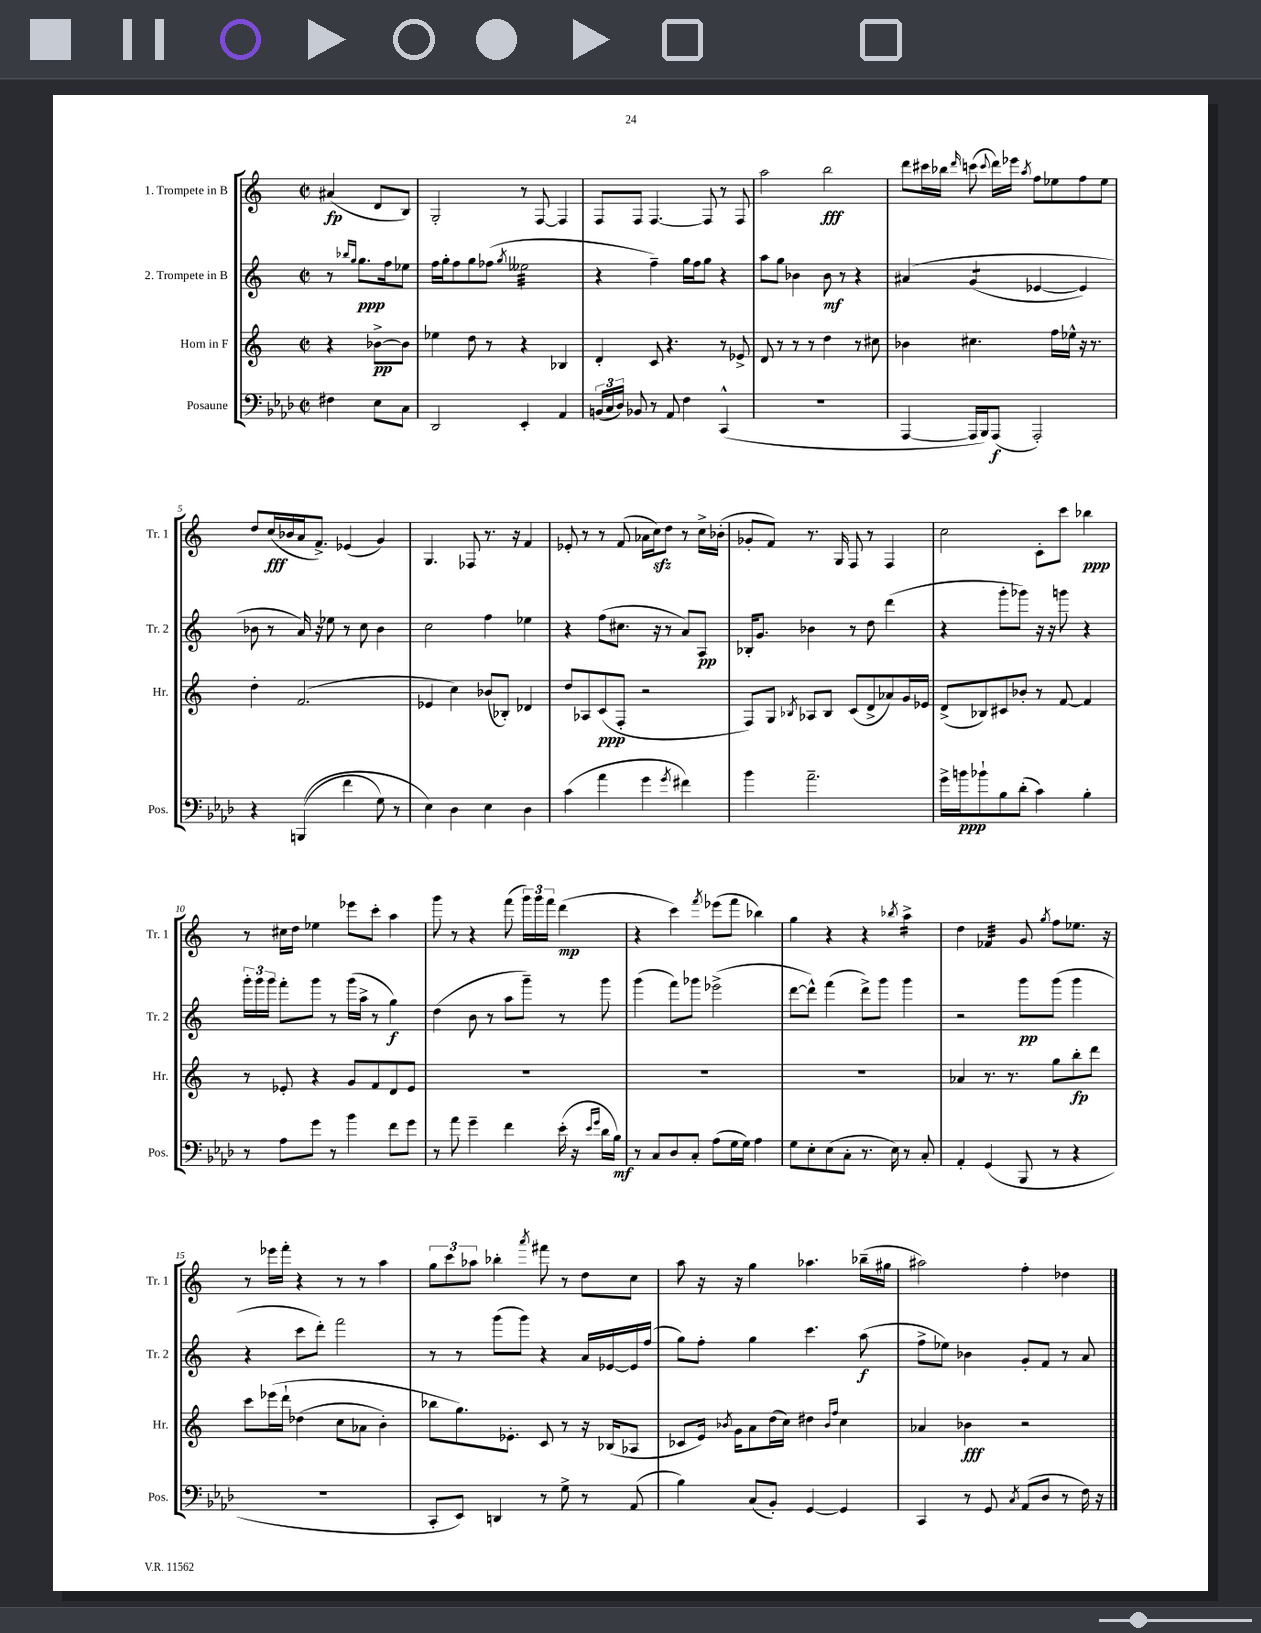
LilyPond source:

<<
\new StaffGroup <<
\new Staff = "s0" \with { instrumentName = "1. Trompete in B" shortInstrumentName = "Tr. 1" } {
    \clef treble \key c \major \defaultTimeSignature \time 2/2 \partial 2
    \autoBeamOff ais'4\fp( d'8[ b8]) |
    g2-. r8 f8~ f4 |
    f8[ f8] f4.~ f8 r8 f8 |
    a''2 b''2\fff |
    d'''8[ cis'''16 bes''16] \grace { d'''16 } c'''8( \appoggiatura { c'''8 } d'''16[) ees'''16] \acciaccatura { a''8 } f''8[ ees''8 f''8 ees''8] |
    d''8[ c''16\fff( bes'16 a'16 f'8.]->) ees'4( g'4) |
    g4. fes8 r8. r16 f'4 |
    ees'8-. r8 r8 f'8( aes'16[ c''16\sfz) d''8] r8 c''16[-> bes'16]-.( |
    ges'8[-. f'8]) r8. g16 f8 r8 f4 |
    c''2 c'8[-. c'''8] bes''4\ppp |
    r8 cis''16[ d''16] ees''4 ees'''8[ c'''8]-. a''4 |
    g'''8 r8 r4 f'''8( \tuplet 3/2 { g'''16[) g'''16 f'''16] } d'''4\mp( |
    r4 c'''4) \acciaccatura { f'''8 } ees'''8[( f'''8] bes''4) |
    g''4 r4 r4 \acciaccatura { bes''8 } a''4:16-> |
    d''4 fes'4:32 g'8 \acciaccatura { g''8 } f''8[ ees''8.] r16 |
    r8 ees'''16[ f'''16]-. r4 r8 r8 a''4 |
    \tuplet 3/2 { g''8[ c'''8 aes''8] } bes''4-. \acciaccatura { a'''8 } fis'''8 r8 d''8[ c''8] |
    a''8 r16 r16 g''4 aes''4. bes''16[--( gis''16] |
    ais''2) f''4-. des''4 \bar "|." |
}
\new Staff = "s1" \with { instrumentName = "2. Trompete in B" shortInstrumentName = "Tr. 2" } {
    \clef treble \key c \major \defaultTimeSignature \time 2/2 \partial 2
    \autoBeamOff r8 \grace { bes''16[ g''16] } g''8.[\ppp f''16 ees''8] |
    f''16[ g''16-. f''8 g''8 fes''8]( \acciaccatura { g''8 } eeses''2:32 |
    r4 f''4--) g''16[ f''16 g''8] r4 |
    a''8[ g''8] bes'4 bes'8\mf r8 r4 |
    ais'4\( g'4:8( ees'4~ ees'4) |
    bes'8 r8 a'16\) r16 ees''8 r8 c''8 bes'4 |
    c''2 f''4 ees''4 |
    r4 f''8[( cis''8.] r16 r8 a'8[) a8]\pp |
    bes16[-. g'8.] bes'4 r8 d''8 d'''4( |
    r4 g'''8[-. ges'''8]) r16 r16 g'''8 r4 |
    \tuplet 3/2 { g'''16[-. g'''16 g'''16] } f'''8[-. g'''8] r8 g'''16[( a''16]-> r8 g''4\f) |
    d''4( b'8 r8 a''8[ g'''8]--) r8 g'''8 |
    g'''4( f'''8[) ges'''8] ees'''2->( |
    d'''8[~ d'''8]-^) f'''4( d'''8[->) g'''8] g'''4 |
    r2 g'''8[\pp g'''8]( g'''4 |
    r4 c'''8[ d'''8]-.) f'''2 |
    r8 r8 g'''8[( g'''8]) r4 a'16[ ees'16~ ees'16 f''16]( |
    g''8[) f''8]-. g''4 c'''4. a''8\f( |
    f''8[-> ees''8]) bes'4 g'8[-. f'8] r8 a'8 \bar "|." |
}
\new Staff = "s2" \with { instrumentName = "Horn in F" shortInstrumentName = "Hr." } {
    \clef treble \key c \major \defaultTimeSignature \time 2/2 \partial 2
    \autoBeamOff r4 bes'8[~->\pp bes'8] |
    ees''4 d''8 r8 r4 bes4 |
    d'4-. c'8 r4. r8 ees'8-> |
    d'8 r8 r8 r8 d''4 r8 cis''8 |
    bes'4 cis''4. f''16[ ees''16]-^ r16 r8. |
    d''4-. f'2.( |
    ees'4 c''4) bes'8[( bes8]-.) des'4 |
    d''8[ aes8 c'8\ppp( f8]-. r2 |
    f8[) g8] \acciaccatura { bes8 } aes8[ bes8] c'8[( d'8-> aes'8) g'16 ees'16] |
    d'8[->( bes8) cis'8 bes'8]-. r8 f'8~ f'4 |
    r8 ees'8-. r4 g'8[ f'8 d'8 ees'8] |
    R1 |
    R1 |
    R1 |
    aes'4 r8. r8. g''8[ b''8-.\fp d'''8] |
    c'''8[ ees'''16\( d'''16]-! des''4( c''8[ aes'8] b'4-.) |
    bes''8[ g''8.\) ees'8.]-. c'8 r8 r16 bes16[( aes8] |
    ces'8[ e'16]) \acciaccatura { bes'8 } g'16[ a'8 d''16( c''16]) dis''4 \grace { bes'16[ f''16] } c''4 |
    aes'4 bes'4\fff r2 \bar "|." |
}
\new Staff = "s3" \with { instrumentName = "Posaune" shortInstrumentName = "Pos." } {
    \clef bass \key aes \major \defaultTimeSignature \time 2/2 \partial 2
    \autoBeamOff fis4 ees8[ c8] |
    des,2 ees,4-. aes,4 |
    \tuplet 3/2 { b,16[( c16 des16]) } bes,8 r8 aes,8 f4 c,4-^( |
    R1 |
    aes,,4~ aes,,16[ bes,,16) aes,,8]\f( aes,,2-.) |
    r4 b,,4(\( f'4 g8) r8 |
    ees4\) des4 ees4 des4 |
    c'4( aes'4 g'4 \acciaccatura { g'8 } fis'4) |
    bes'4 aes'2.-- |
    g'16[-> b'16\ppp bes'8-! bes8 des'8]-.( c'4) bes4-. |
    r8 aes8[ g'8] r8 bes'4 f'8[ g'8] |
    r8 aes'8 g'4-- f'4 ees'16-.( r16 \grace { ees'16[ g'16] } des'16[ bes16]\mf) |
    r8 c8[ des8 c8]-. aes8[( g16 g16]) aes4 |
    g8[ ees8-. ees8( c8]-. r8. ees16) r8 c8-. |
    aes,4-. g,4( bes,,8 r8 r4 |
    R1 |
    c,8[-. ees,8]) d,4 r8 g8-> r8 aes,8( |
    bes4) c8[( bes,8]-.) g,4~ g,4 |
    c,4 r8 g,8 \acciaccatura { c8 } aes,8[( des8] r8 f16) r16 \bar "|." |
}
>>
>>
